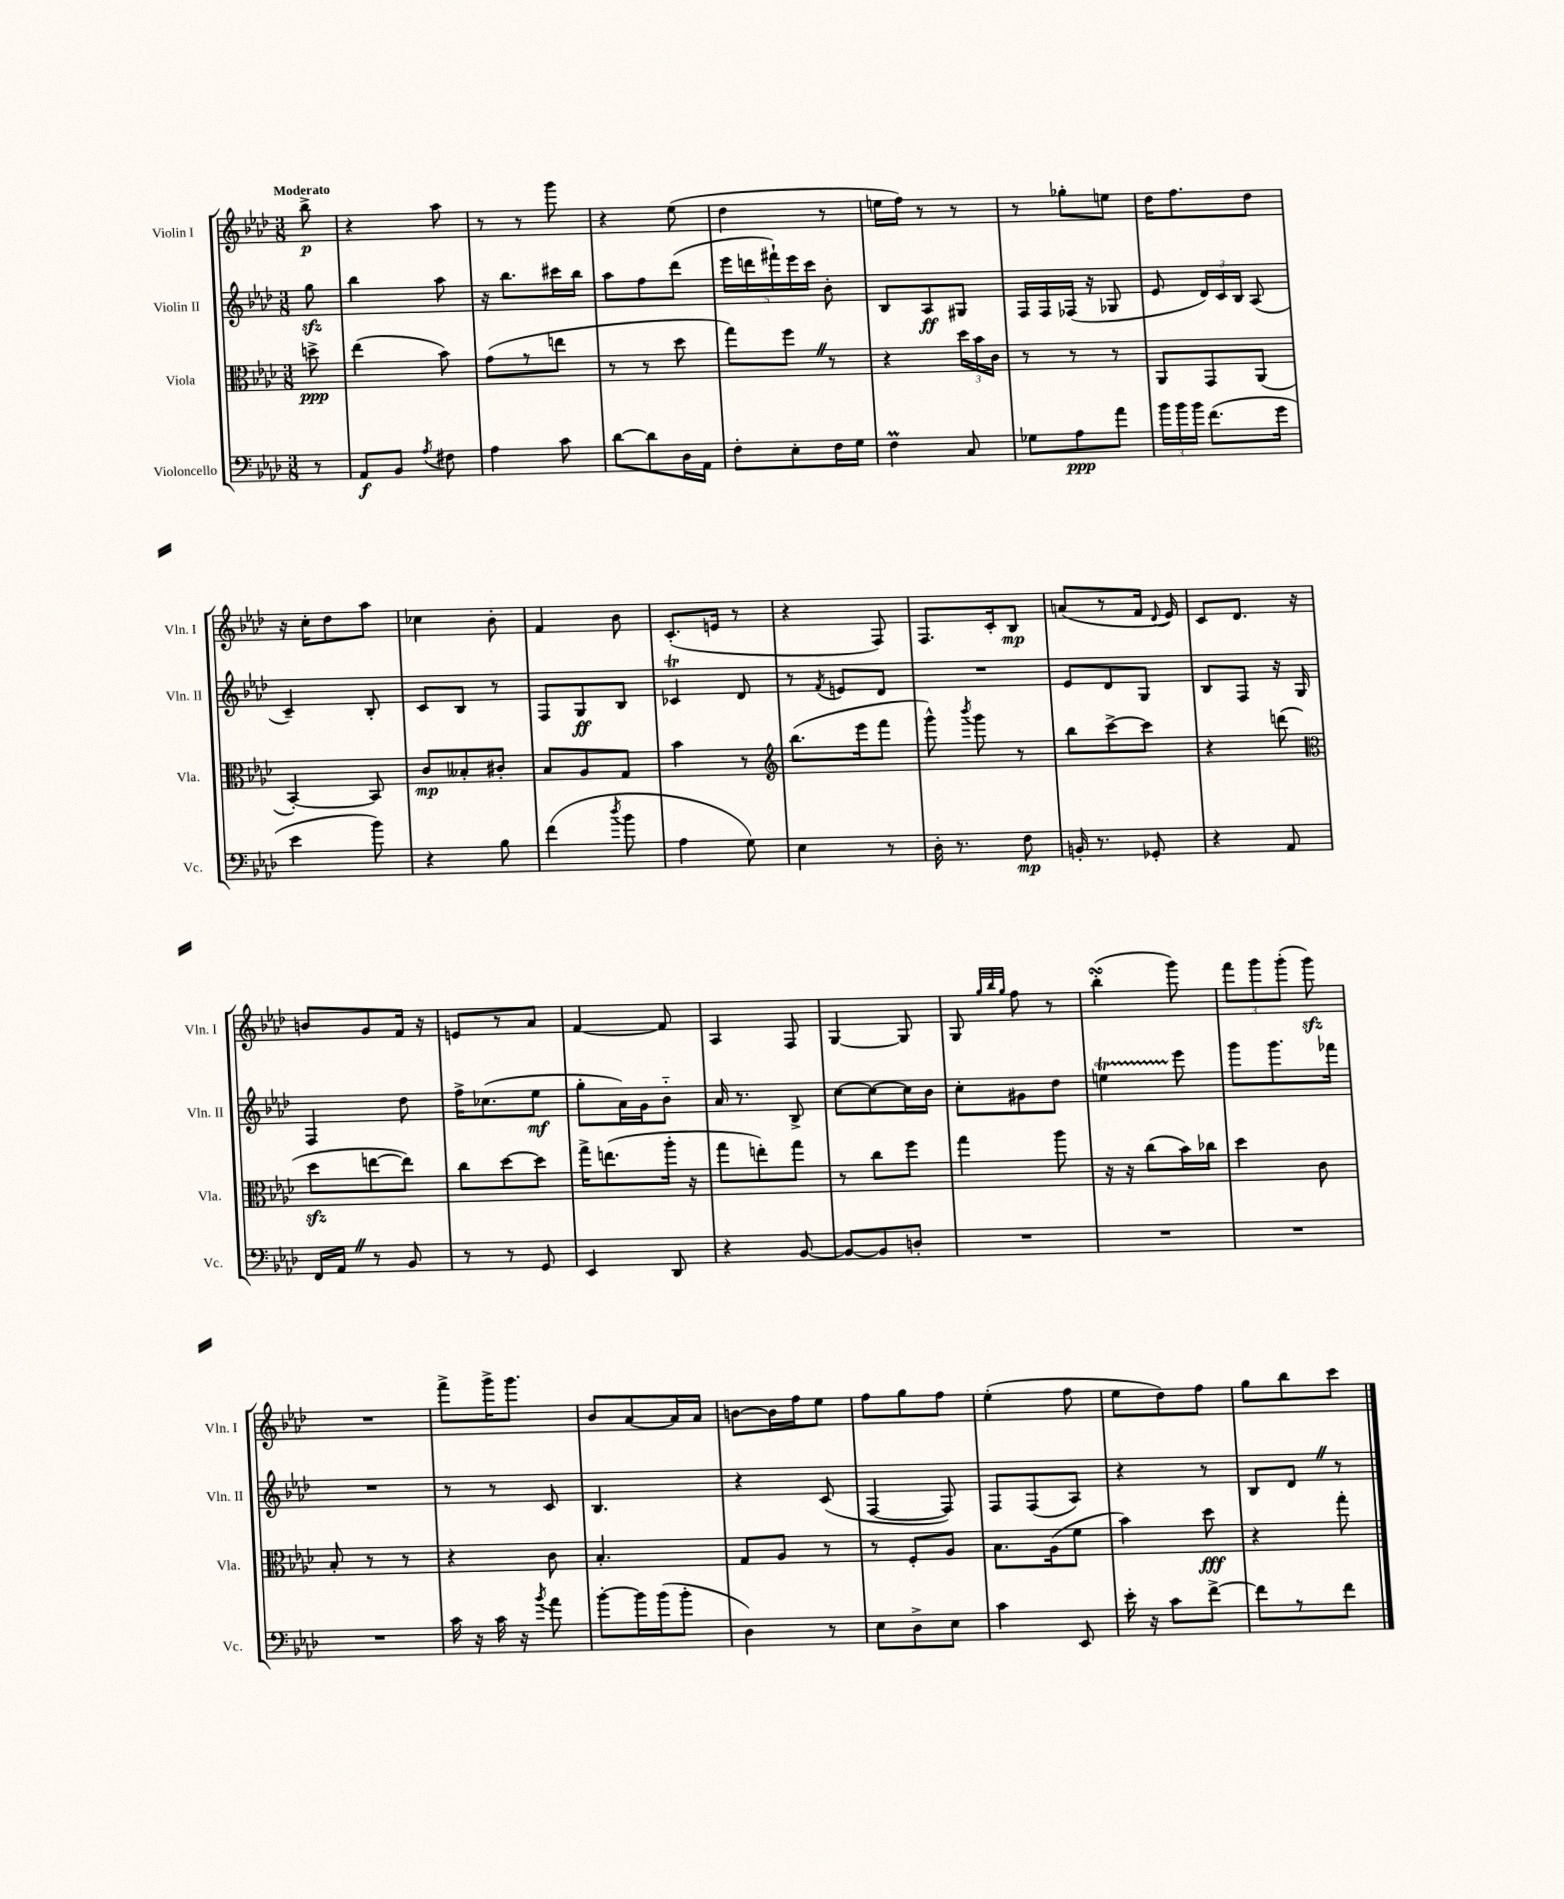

**kern	**dynam	**kern	**dynam	**kern	**dynam	**kern	**dynam
*part4	*part4	*part3	*part3	*part2	*part2	*part1	*part1
*staff4	*staff4	*staff3	*staff3	*staff2	*staff2	*staff1	*staff1
*I"Violoncello	*	*I"Viola	*	*I"Violin II	*	*I"Violin I	*
*I'Vc.	*	*I'Vla.	*	*I'Vln. II	*	*I'Vln. I	*
*clefF4	*	*clefC3	*	*clefG2	*	*clefG2	*
*k[b-e-a-d-]	*	*k[b-e-a-d-]	*	*k[b-e-a-d-]	*	*k[b-e-a-d-]	*
*M3/8	*	*M3/8	*	*M3/8	*	*M3/8	*
=	=	=	=	=	=	=	=
!	!	!	!	!	!	!LO:TX:a:B:t=Moderato	!
8r	.	8ddn^\	ppp	8ggzz\	.	8bb-^\	p
=1	=1	=1	=1	=1	=1	=1	=1
8AA-/L	f	(4ee-\	.	4bb-\	.	4r	.
8BB-/J	.	.	.	.	.	.	.
8qA-/	.	.	.	.	.	.	.
8F#X\	.	8b-\)	.	8aa-\	.	8aa-\	.
=2	=2	=2	=2	=2	=2	=2	=2
4A-\	.	(8g\L	.	16r	.	8r	.
.	.	.	.	8.bb-\L	.	.	.
.	.	8r	.	.	.	8r	.
8c\	.	8een\J	.	16ccc#X\L	.	8ggg\	.
.	.	.	.	16bb-\JJ	.	.	.
=3	=3	=3	=3	=3	=3	=3	=3
[8d-\L	.	8r	.	8aa-\L	.	4r	.
8d-\]	.	8r	.	8ff\	.	.	.
16D-\L	.	8dd-\	.	(8ddd-\J	.	(8ee-\	.
16AA-\JJ	.	.	.	.	.	.	.
=4	=4	=4	=4	=4	=4	=4	=4
8F'\L	.	8gg\L)	.	20eee-\LL	.	4dd-\	.
.	.	.	.	20dddn\	.	.	.
.	.	.	.	20fff#X`\)	.	.	.
8E-'\	.	8ffZ\J	.	.	.	.	.
.	.	.	.	20eee-\	.	.	.
.	.	.	.	20ccc\JJ	.	.	.
16F\L	.	8r	.	8b-'\	.	8r	.
16G\JJ	.	.	.	.	.	.	.
=5	=5	=5	=5	=5	=5	=5	=5
4FM\	.	4r	.	8B-/L	.	16een\LL	.
.	.	.	.	.	.	16ff\JJ)	.
.	.	.	.	8A-/	ff	8r	.
8C/	.	24dd-\LL	.	8G#X/J	.	8r	.
.	.	24b-\	.	.	.	.	.
.	.	24c\JJ	.	.	.	.	.
=6	=6	=6	=6	=6	=6	=6	=6
8G-X\L	.	8r	.	16F/LL	.	8r	.
.	.	.	.	16F/	.	.	.
8A-\	ppp	8r	.	(16F-X/JJ	.	8gg-X'\L	.
.	.	.	.	16r	.	.	.
8a-\J	.	8r	.	8G-X/	.	8een\J	.
=7	=7	=7	=7	=7	=7	=7	=7
24b-\LL	.	8AA-/L	.	8e-/	.	16dd-\KL	.
24b-\	.	.	.	.	.	.	.
.	.	.	.	.	.	8.ff\	.
24b-\JJ	.	.	.	.	.	.	.
(8.f\L	.	8GG/	.	24d-/LL)	.	.	.
.	.	.	.	24c/	.	.	.
.	.	.	.	24B-/JJ	.	.	.
.	.	(8AA-/J	.	(8A-/	.	8dd-\J	.
16g\Jk	.	.	.	.	.	.	.
!!LO:LB:g=z
=8	=8	=8	=8	=8	=8	=8	=8
4e-\	.	[4BB-'/)	.	4c~/)	.	16r	.
.	.	.	.	.	.	16cc'\KL	.
.	.	.	.	.	.	8dd-\	.
8b-\)	.	8BB-/]	.	8B-'/	.	8aa-\J	.
=9	=9	=9	=9	=9	=9	=9	=9
4r	.	8c/L	mp	8c/L	.	4cc-X\	.
.	.	8B--X'/	.	8B-/J	.	.	.
8B-\	.	8c#X'/J	.	8r	.	8b-'\	.
=10	=10	=10	=10	=10	=10	=10	=10
(4f\	.	8B-/L	.	8F/L	.	4f/	.
.	.	8A-/	.	8G/	ff	.	.
8qdd-/	.	.	.	.	.	.	.
8b-\	.	8G/J	.	8B-/J	.	8b-\	.
=11	=11	=11	=11	=11	=11	=11	=11
4A-\	.	4b-\	.	4c-XT/	.	(8.c'/L	.
.	.	.	.	.	.	16en/Jk	.
8G\)	.	8r	.	8d-/	.	8r	.
=12	=12	=12	=12	=12	=12	=12	=12
*	*	*clefG2	*	*	*	*	*
4E-\	.	(8.bb-\L	.	8r	.	4r	.
.	.	.	.	8qf/	.	.	.
.	.	.	.	8en/L	.	.	.
.	.	16eee-\k	.	.	.	.	.
8r	.	8fff\J	.	8d-/J	.	8F/)	.
=13	=13	=13	=13	=13	=13	=13	=13
16D-'\	.	8ggg^^\)	.	4.r	.	8.F/L	.
8.r	.	.	.	.	.	.	.
.	.	8qbbb-/	.	.	.	.	.
.	.	8ggg\	.	.	.	.	.
.	.	.	.	.	.	16c'/k	.
8F\	mp	8r	.	.	.	8B-/J	mp
=14	=14	=14	=14	=14	=14	=14	=14
16BBn'/	.	8bb-\L	.	8e-/L	.	(8an/L	.
8.r	.	.	.	.	.	.	.
.	.	[8ccc^\	.	8d-/	.	8r	.
8GG-X'/	.	8ccc\J]	.	8G/J	.	16f/Jk	.
.	.	.	.	.	.	8qqd-/	.
.	.	.	.	.	.	16e-/)	.
=15	=15	=15	=15	=15	=15	=15	=15
4r	.	4r	.	8B-/L	.	8c/L	.
.	.	.	.	8F/J	.	8.d-/J	.
8AA-/	.	(8dddn\	.	16r	.	.	.
.	.	.	.	16G/	.	16r	.
!!LO:LB:g=z
=16	=16	=16	=16	=16	=16	=16	=16
*	*	*clefC3	*	*	*	*	*
16FF/LL	.	8dd-zz\L	.	4F/	.	8bn/L	.
16AA-Z/JJ	.	.	.	.	.	.	.
8r	.	[8een\	.	.	.	8g/	.
8BB-/	.	8ee\J])	.	8dd-\	.	16f/Jk	.
.	.	.	.	.	.	16r	.
=17	=17	=17	=17	=17	=17	=17	=17
8r	.	8cc\L	.	16ff^\KL	.	8en/L	.
.	.	.	.	(8.cc-X\	.	.	.
8r	.	[8dd-\	.	.	.	8r	.
8GG/	.	8dd-\J]	.	8ee-\J	mf	8a-/J	.
=18	=18	=18	=18	=18	=18	=18	=18
4EE-/	.	16gg^\KL	.	8gg'\L	.	[4f/	.
.	.	(8.een\	.	.	.	.	.
.	.	.	.	16a-\L)	.	.	.
.	.	.	.	16g\J	.	.	.
8DD-/	.	16aa-'\Jk	.	8b-\J	.	8f/]	.
.	.	16r	.	.	.	.	.
=19	=19	=19	=19	=19	=19	=19	=19
4r	.	8gg\L	.	16a-/	.	4A-/	.
.	.	.	.	8.r	.	.	.
.	.	8een'\)	.	.	.	.	.
[8BB-/	.	8gg\J	.	8B-^/	.	8F/	.
=20	=20	=20	=20	=20	=20	=20	=20
8BB-/L_	.	8r	.	[8cc\L	.	[4G/	.
8BB-/]	.	8cc\L	.	8cc\_	.	.	.
8Dn'/J	.	8ff\J	.	16cc\L]	.	8G/]	.
.	.	.	.	16b-\JJ	.	.	.
=21	=21	=21	=21	=21	=21	=21	=21
4.r	.	4gg\	.	8cc'\L	.	8G/	.
.	.	.	.	.	.	32qqgg/LLL	.
.	.	.	.	.	.	32qqbb-/	.
.	.	.	.	.	.	32qqgg/JJJ	.
.	.	.	.	8g#X\	.	8ff\	.
.	.	8aa-\	.	8dd-\J	.	8r	.
=22	=22	=22	=22	=22	=22	=22	=22
4.r	.	16r	.	4eent\	.	(4bb-sSSS'\	.
.	.	16r	.	.	.	.	.
.	.	(8cc\L	.	.	.	.	.
.	.	16b-\L)	.	8eee-\	.	8ggg\)	.
.	.	16cc-X\JJ	.	.	.	.	.
=23	=23	=23	=23	=23	=23	=23	=23
4.r	.	4dd-\	.	8ggg\L	.	12fff\L	.
.	.	.	.	.	.	12ggg\	.
.	.	.	.	8.ggg\	.	.	.
.	.	.	.	.	.	(12ggg'\J	.
.	.	8c\	.	.	.	8gggzz\)	.
.	.	.	.	16fff-X\Jk	.	.	.
!!LO:LB:g=z
=24	=24	=24	=24	=24	=24	=24	=24
4.r	.	8B-'/	.	4.r	.	4.r	.
.	.	8r	.	.	.	.	.
.	.	8r	.	.	.	.	.
=25	=25	=25	=25	=25	=25	=25	=25
16c\	.	4r	.	8r	.	8fff^\L	.
16r	.	.	.	.	.	.	.
16c\	.	.	.	8r	.	16ggg^\K	.
16r	.	.	.	.	.	8.ggg\J	.
8qb-/	.	.	.	.	.	.	.
8a-\	.	8c\	.	8c/	.	.	.
=26	=26	=26	=26	=26	=26	=26	=26
[8b-'\L	.	4.B-'/	.	4.B-/	.	8b-/L	.
16b-\L]	.	.	.	.	.	[8a-/	.
(16b-\J	.	.	.	.	.	.	.
8b-'\J	.	.	.	.	.	16a-/L]	.
.	.	.	.	.	.	16a-/JJ	.
=27	=27	=27	=27	=27	=27	=27	=27
4D-\)	.	8G/L	.	4r	.	[8bn\L	.
.	.	8A-/J	.	.	.	16b\L]	.
.	.	.	.	.	.	16ff\J	.
8r	.	8r	.	(8c/	.	8ee-\J	.
=28	=28	=28	=28	=28	=28	=28	=28
8E-\L	.	8r	.	[4F/	.	8ff\L	.
8D-^\	.	8F'/L	.	.	.	8gg\	.
8E-\J	.	8A-/J	.	8F/])	.	8ff\J	.
=29	=29	=29	=29	=29	=29	=29	=29
4c\	.	8.B-\L	.	8F/L	.	(4ee-'\	.
.	.	.	.	(8F/	.	.	.
.	.	(16A-\k	.	.	.	.	.
8EE-/	.	8f\J	.	8A-/J)	.	8ff\	.
=30	=30	=30	=30	=30	=30	=30	=30
16e-'\	.	4b-\)	.	4r	.	8ee-\L	.
16r	.	.	.	.	.	.	.
8c\L	.	.	.	.	.	8dd-\)	.
[8f^\J	.	8dd-\	fff	8r	.	8ff\J	.
=31	=31	=31	=31	=31	=31	=31	=31
8f\L]	.	4r	.	8B-/L	.	8gg\L	.
8r	.	.	.	8d-Z/J	.	8bb-\	.
8f\J	.	8gg'\	.	8r	.	8ccc\J	.
==	==	==	==	==	==	==	==
*-	*-	*-	*-	*-	*-	*-	*-
